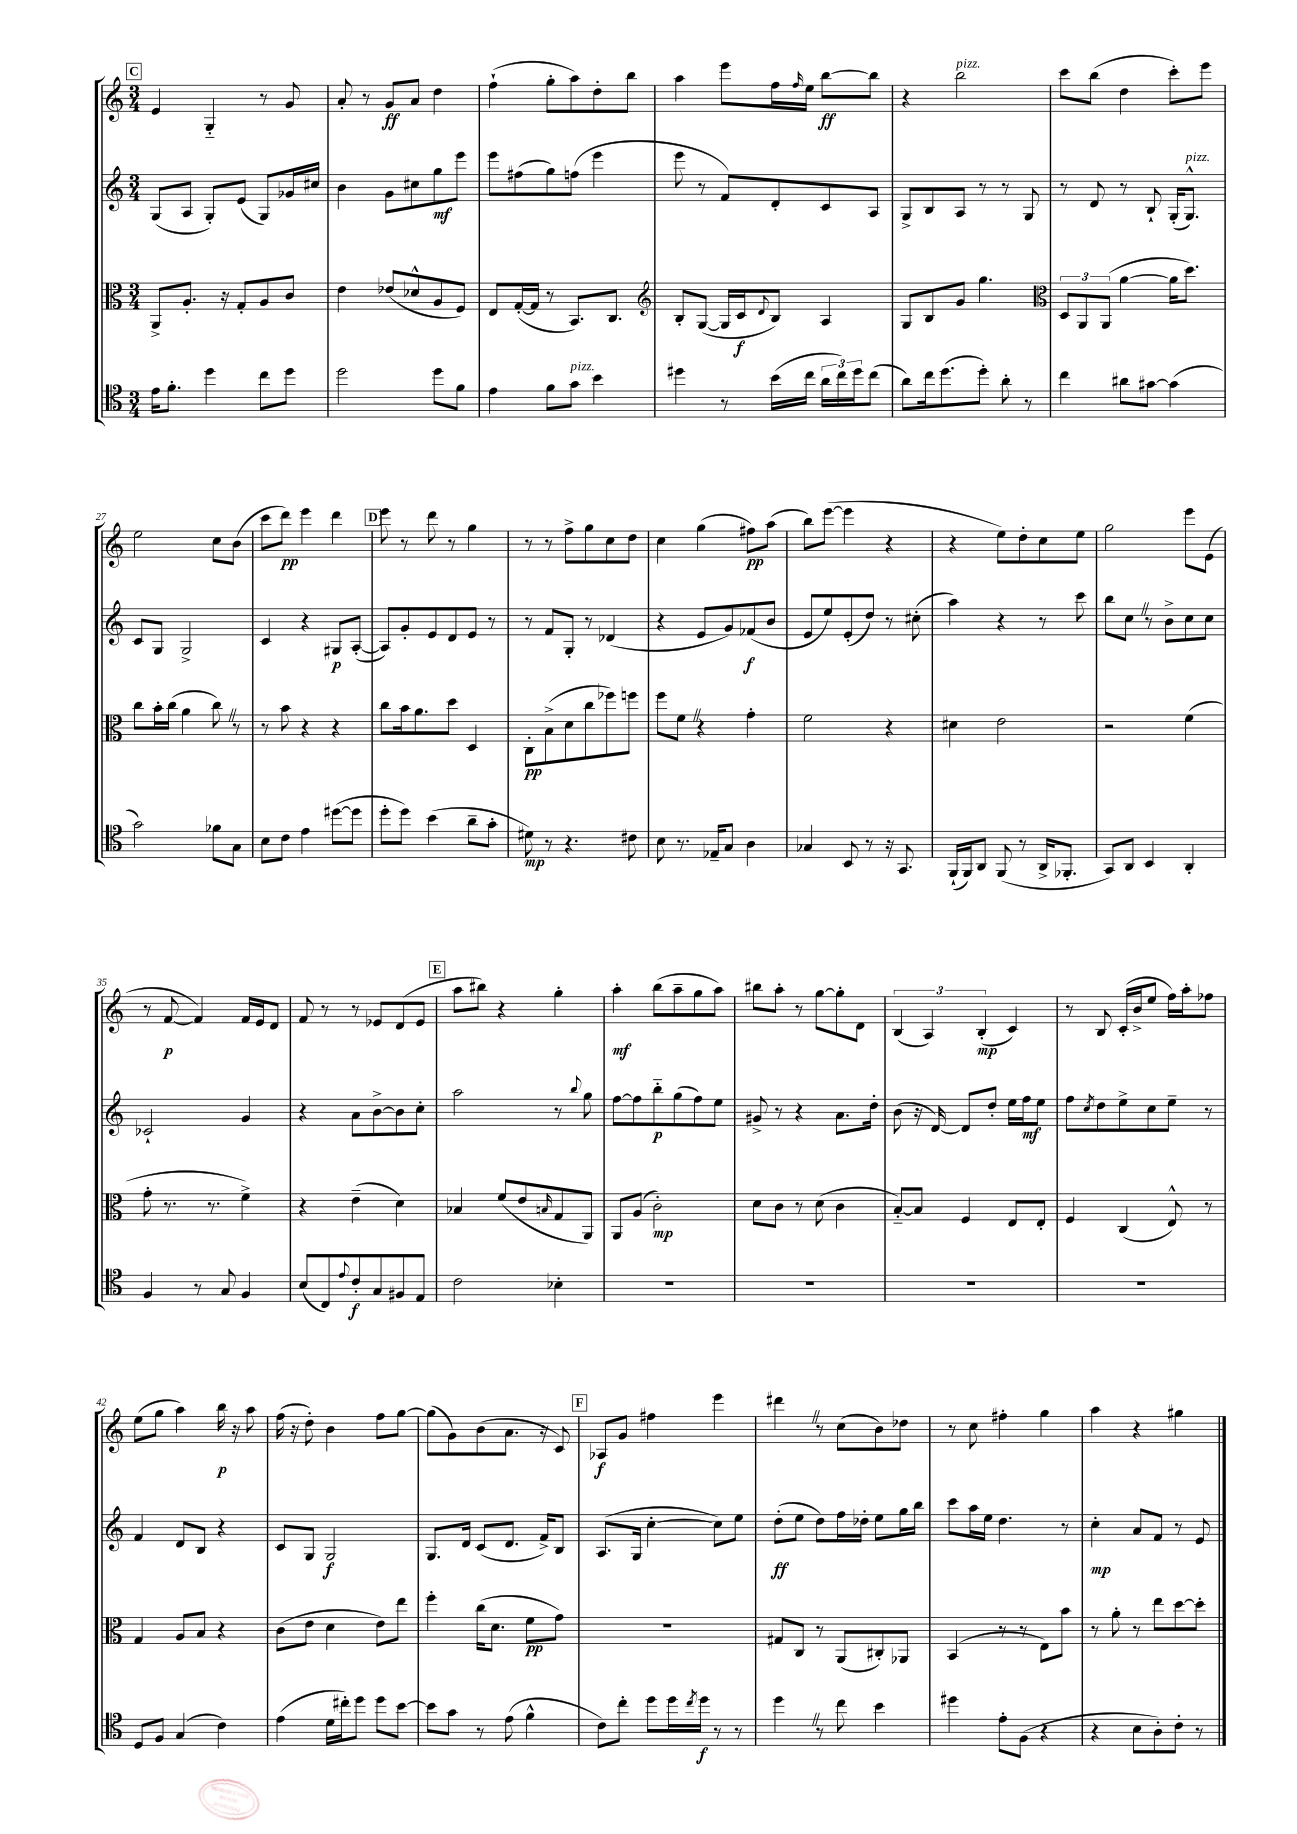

**kern	**kern	**kern	**kern
*staff4	*staff3	*staff2	*staff1
*clefC4	*clefC3	*clefG2	*clefG2
*k[]	*k[]	*k[]	*k[]
*M3/4	*M3/4	*M3/4	*M3/4
16e\LK	8AA^/L	(8G/L	4e/
8.f'\J	.	.	.
.	8.A'/J	8A/J	.
4dd\	.	8G'/L)	4G'~/
.	16r	.	.
.	8G'/L	(8e/J	.
8cc\L	8A/	8G/L)	8r
8dd\J	8c/J	16g-/L	8g/
.	.	16cc#/JJ	.
=	=	=	=
2dd\	4e\	4b\	8a'/
.	.	.	8r
.	(8e-/L	8g\L	8g/L
.	8d-^^/	8cc#\	8a/J
8dd\L	8A/	8gg\	4dd\
8f\J	8F/J)	8eee\J	.
=	=	=	=
4e\	8E/L	8eee\L	(4ff`\
.	([16G'/L	(8ff#\	.
.	16G/]JJ	.	.
8f\L	8r	8gg\)	8gg'\L
8g\J	8.BB/L)	(8ff\J	8aa\)
4b\	.	4eee\	8dd'\
.	8.C/J	.	.
.	.	.	8bb\J
=	=	=	=
*	*clefG2	*	*
4dd#\	8B'/L	8eee\	4aa\
.	([8G/J	8r	.
8r	16G/]LL	8f/L)	8eee\L
.	16c/J	.	.
.	8qqd/	.	.
(16b\LL	8B/J)	8d'/	16ff\L
.	.	.	16qqff/
16cc\JJ	.	.	16ee\JJ
24a\LL	4A/	8c/	[8bb\L
24cc\)	.	.	.
24dd#\J	.	.	.
(8cc\J	.	8A/J	8bb\]J
=	=	=	=
8a\L)	8G/L	8G^/L	4r
16cc\k	8B/	8B/	.
(8.dd\	.	.	.
.	8g/J	8A/J	2bb\
8dd'\J)	4.gg\	8r	.
8a'\	.	8r	.
8r	.	8G/	.
=	=	=	=
*	*clefC3	*	*
4cc\	12D/L	8r	8ccc\L
.	12AA/	.	.
.	.	8d/	(8bb\J
.	(12AA/J	.	.
8a#\L	[4a\	8r	4dd\
[8g#\J	.	8B`/	.
(4g#\]	16a\]LK	(16G'/LK	8ccc'\L)
.	8.dd\J)	8.G^^/J)	.
.	.	.	8eee\J
=	=	=	=
2g\)	8cc\L	8c/L	2ee\
.	16b'\L	8G/J	.
.	(16cc\JJ	.	.
.	4a\	2G^/	.
8f-\L	8cc\)	.	8cc\L
8G\J	8r	.	(8b\J
=	=	=	=
8B\L	8r	4c/	8ccc\L
8c\J	8b\	.	8ddd\J)
4e\	4r	4r	4eee\
([8dd#\L	4r	8G#/L	4ddd\
8dd#\]J	.	([8A'/J	.
=	=	=	=
8dd'\L	8cc\L	8A/]L)	8eee\
8dd\J)	16b\k	8g'/	8r
.	8.a\	.	.
(4b\	.	8e/	8ddd\
.	8dd\J	8d/	8r
8a~\L	4D/	8e/J	4gg\
8g'\J	.	8r	.
=	=	=	=
8d#\)	8C'\L	8r	8r
8r	(8B^\	8f/L	8r
4.r	8d\	8G'/J	8ff^\L
.	8cc\	8r	8gg\
.	8ff-\)	(4d-/	8cc\
8c#\	8ff\J	.	8dd\J
=	=	=	=
8B\	8ff\L	4r	4cc\
8.r	8f\J	.	.
.	4r	8e/L	(4gg\
16E-~/LK	.	.	.
8G/J	.	8g/)	.
4A\	4g'\	(8f-/	8ff#\L)
.	.	8b/J	(8aa\J
=	=	=	=
4G-/	2f\	8e/L	8bb\L)
.	.	8ee/)	([8eee\J
8BB/	.	(8e'/	4eee\]
8r	.	8dd/J)	.
16r	4r	8r	4r
8.GG/	.	.	.
.	.	(8cc#'\	.
=	=	=	=
(16FF`/LL	4d#\	4aa\)	4r
16FF/J)	.	.	.
8AA/J	.	.	.
(8FF/	2e\	4r	8ee\L)
8r	.	.	8dd'\
16AA^/LK	.	8r	8cc\
8.FF-'/J	.	.	.
.	.	8ccc\	8ee\J
=	=	=	=
8GG/L)	2r	8bb\L	2gg\
8AA/J	.	8cc\J	.
4BB/	.	8r	.
.	.	8b^\L	.
4AA'/	(4f\	8cc\	8eee\L
.	.	8cc\J	(8e\J
=	=	=	=
4F/	8g'\	2c-`/	8r
.	8.r	.	[8f/
8r	.	.	4f/])
.	8.r	.	.
8G/	.	.	.
4F/	4f^\)	4g/	16f/LL
.	.	.	16e/J
.	.	.	8d/J
=	=	=	=
(8B/L	4r	4r	8f/
8C/)	.	.	8r
8qqe/	.	.	.
8c'/	(4e~\	8a\L	8r
8G/	.	[8b^\	8e-/L
8F#/	4d\)	8b\]	(8d/
8E/J	.	8cc'\J	8e-/J
=	=	=	=
2c\	4B-/	2aa\	8aa\L
.	.	.	8bb#\J)
.	(8f/L	.	4r
.	8e/	.	.
.	16qqB/	.	.
4B-'\	8G/	8r	4gg'\
.	.	8qqbb/	.
.	8AA/J)	8gg\	.
=	=	=	=
2.r	8AA/L	[8ff\L	4aa'\
.	(8A/J	8ff\]	.
.	2c'\)	8bb'~\	(8bb\L
.	.	(8gg\	8aa~\
.	.	8ff\)	8gg\
.	.	8ee\J	8aa\J)
=	=	=	=
2.r	8d\L	8g#^/	8bb#\L
.	8c\J	8r	8aa'\J
.	8r	4r	8r
.	(8d\	.	[8gg\L
.	4c\	8.a\L	8gg'\]
.	.	.	8d\J
.	.	16dd'\Jk	.
=	=	=	=
2.r	[8B'~/L)	(8b\	(6B/
.	8B/]J	16r	.
.	.	.	6A/)
.	.	[16d/)	.
.	4F/	8d/]L	.
.	.	.	(6B'/
.	.	8dd'/J	.
.	8E/L	16ee\LL	4c/)
.	.	16ff\J	.
.	8E'/J	8ee\J	.
=	=	=	=
2.r	4F/	8ff\L	8r
.	.	8qcc/	.
.	.	8dd\	8B/
.	(4C/	8ee^\	(16c'/LL
.	.	.	16b^/J
.	.	8cc\	8ee/J
.	8E^^/)	8ee~\J	16ff\LL)
.	.	.	16aa'\J
.	8r	8r	8ff-\J
=	=	=	=
8D/L	4G/	4f/	(8ee\L
8F/J	.	.	8gg\J
(4G/	8A/L	8d/L	4aa\)
.	8B/J	8B/J	.
4c\)	4r	4r	16bb\
.	.	.	16r
.	.	.	8aa\
=	=	=	=
(4e\	(8c\L	8c/L	(16ff\
.	.	.	16r
.	8e\J	8G/J	8dd'\)
16d\LL	4d\	2G/	4b\
16cc#'\J)	.	.	.
8dd\J	.	.	.
8dd\L	8e\L)	.	8ff\L
[8b\J	8ee\J	.	[8gg\J
=	=	=	=
8b\]L	4ff'\	8.G/L	(8gg\]L
8g\J	.	.	8g\)
.	.	16d/Jk	.
8r	(16cc\LK	(8c/L	(8b\
.	8.d\J	.	.
(8e\	.	8.d/J	8.a\J
4f^^\	8f\L	.	.
.	.	16f^/LK)	16r
.	8g\J)	8B/J	8c/)
=	=	=	=
8c\L)	2.r	(8.A/L	8A-/L
8cc'\J	.	.	8g/J
.	.	16G/Jk	.
8dd\L	.	[4cc'\	4ff#\
16dd\L	.	.	.
8qcc/	.	.	.
16dd\JJ	.	.	.
8r	.	8cc\]L)	4eee\
8r	.	8ee\J	.
=	=	=	=
4dd\	8G#/L	(8dd'\L	4ddd#\
.	8C/J	8ee\J	.
8r	8r	8dd\L)	8r
8cc\	(8AA/L	16ff\L	(8cc\L
.	.	16dd-'\JJ	.
4b\	8C#'/)	8ee\L	8b\)
.	8AA-/J	16gg\L	8dd-\J
.	.	16bb\JJ	.
=	=	=	=
4dd#\	(4BB/	8ccc\L	8r
.	.	16aa\L	8cc\
.	.	16ee\JJ	.
8e'\L	8r	4.dd\	4ff#'\
(8F\J	8r	.	.
4r	8E\L)	.	4gg\
.	8b\J	8r	.
=	=	=	=
4r	8r	4cc'\	4aa\
.	8a'\	.	.
8B\L	8r	8a/L	4r
8A'\)	8ee\L	8f/J	.
8c'\J	[8dd\	8r	4gg#\
8r	8dd'\]J	8e/	.
==	==	==	==
*-	*-	*-	*-
